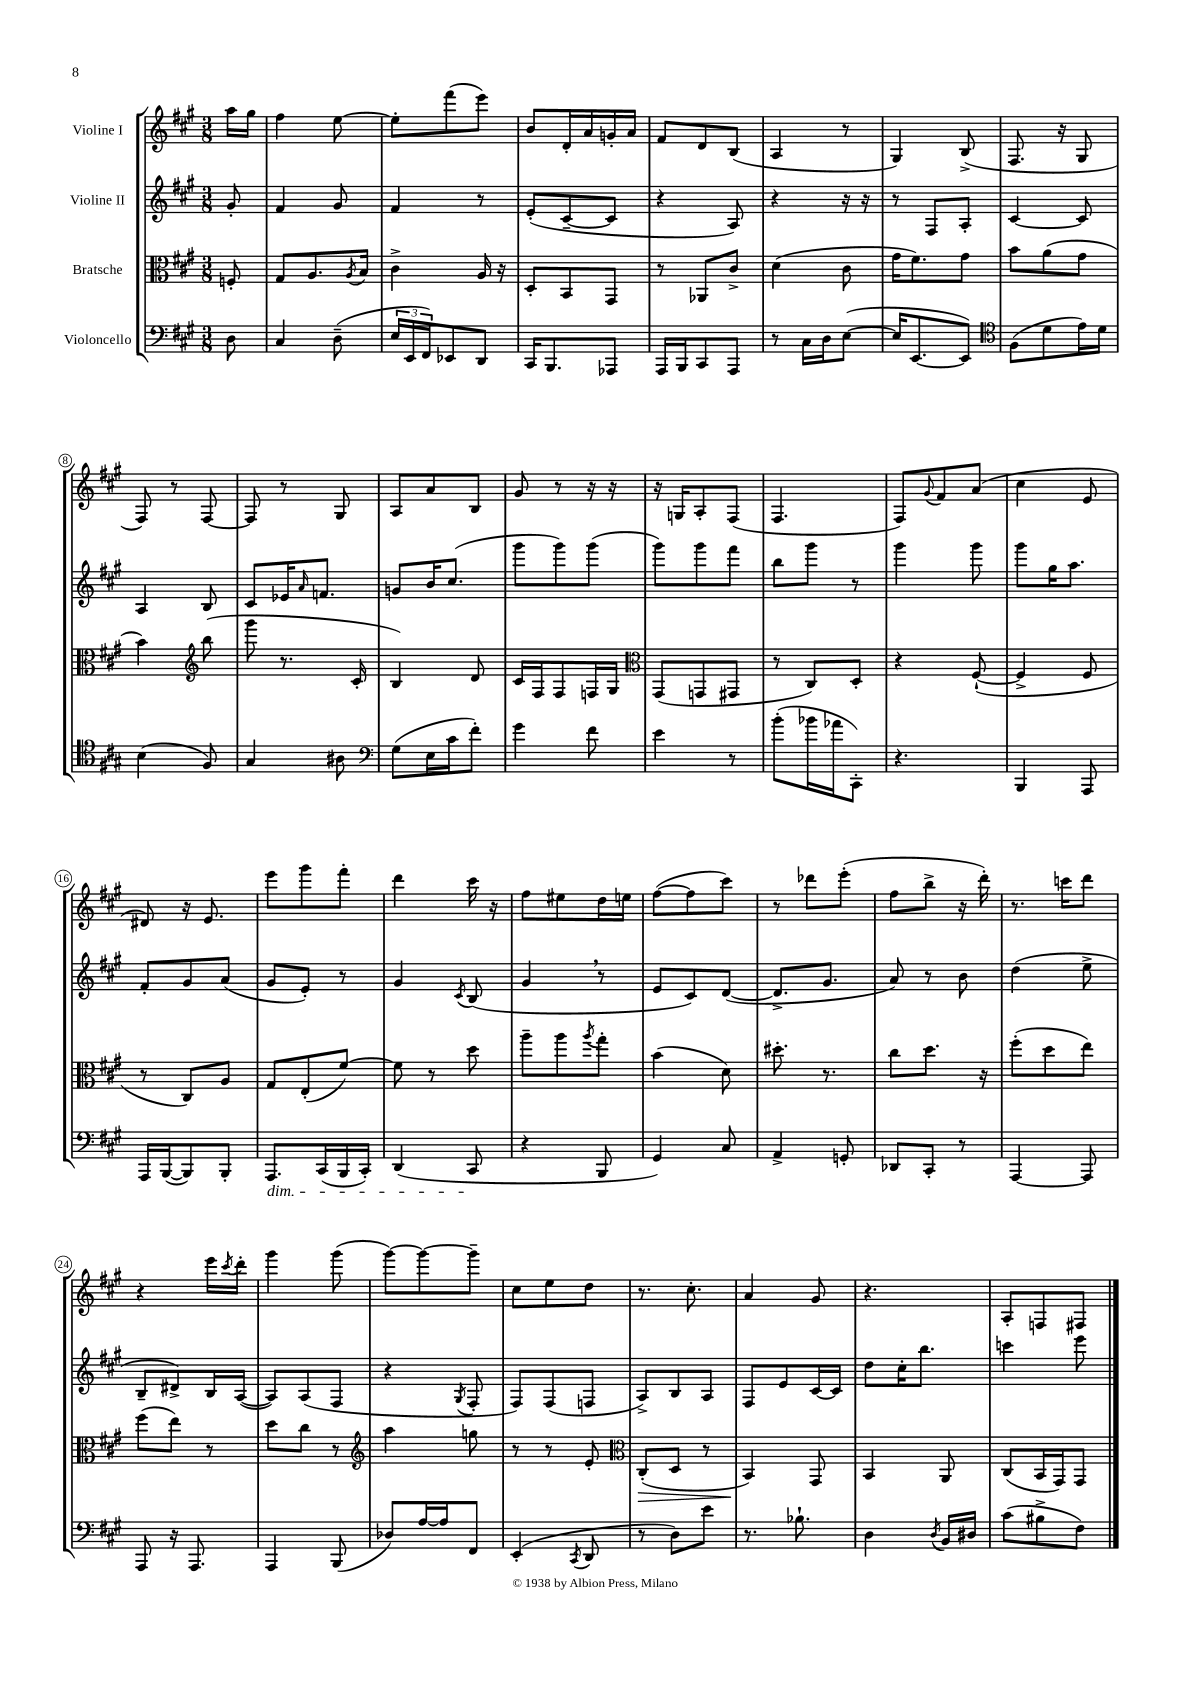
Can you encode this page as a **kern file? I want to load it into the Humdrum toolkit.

**kern	**kern	**dynam	**kern	**kern
*part4	*part3	*part3	*part2	*part1
*staff4	*staff3	*staff3	*staff2	*staff1
*I"Violoncello	*I"Bratsche	*	*I"Violine II	*I"Violine I
*clefF4	*clefC3	*	*clefG2	*clefG2
*k[f#c#g#]	*k[f#c#g#]	*	*k[f#c#g#]	*k[f#c#g#]
*M3/8	*M3/8	*	*M3/8	*M3/8
=	=	=	=	=
8D\	8Fn'/	.	8g#'/	16aa\LL
.	.	.	.	16gg#\JJ
=1	=1	=1	=1	=1
4C#/	8G#/L	.	4f#/	4ff#\
.	8.A/	.	.	.
(8D~\	.	.	8g#/	[8ee\
.	8qA/	.	.	.
.	16B/Jk	.	.	.
=2	=2	=2	=2	=2
24E/LL	4c#^\	.	4f#/	8ee'\L]
24EE/	.	.	.	.
24FF#/J)	.	.	.	.
8EE-X/	.	.	.	(8fff#\
8DD/J	16A/	.	8r	8eee\J)
.	16r	.	.	.
=3	=3	=3	=3	=3
16CC#/KL	8D'/L	.	(8e'/L	8b/L
8.BBB/	.	.	.	.
.	8BB/	.	[8c#~/	16d'/L
.	.	.	.	16a/
8AAA-X/J	8GG#/J	.	8c#/J]	16gn'/
.	.	.	.	16a/JJ
=4	=4	=4	=4	=4
16AAA/LL	8r	.	4r	8f#/L
16BBB/J	.	.	.	.
8CC#/	8AA-X/L	.	.	8d/
8AAA/J	8c#^/J	.	8A/)	(8B/J
=5	=5	=5	=5	=5
8r	(4d\	.	4r	4A/
16C#\LL	.	.	.	.
16D\J	.	.	.	.
([8E\J	8c#\	.	16r	8r
.	.	.	16r	.
=6	=6	=6	=6	=6
16E/KL]	16g#\KL	.	8r	4G#/)
[8.EE/	8.f#\)	.	.	.
.	.	.	8F#/L	.
8EE/J])	8g#\J	.	8A'/J	(8B^/
=7	=7	=7	=7	=7
*clefC4	*	*	*	*
(8F#\L	8b\L	.	[4c#/	8.F#/
8d\	(8a\	.	.	.
.	.	.	.	16r
16e\L)	8g#\J	.	8c#/]	8G#/
16d\JJ	.	.	.	.
!!LO:LB:g=z
=8	=8	=8	=8	=8
(4B\	4b\)	.	4A/	8F#/)
.	.	.	.	8r
*	*clefG2	*	*	*
8F#/)	(8bb\	.	8B/	[8F#/
=9	=9	=9	=9	=9
4G#/	8ggg#\	.	8c#/L	8F#/]
.	8.r	.	16e-X/K	8r
.	.	.	16qqa/	.
.	.	.	8.fn/J	.
8A#X\	.	.	.	8G#/
.	16c#'/	.	.	.
=10	=10	=10	=10	=10
*clefF4	*	*	*	*
(8G#\L	4B/)	.	8gn/L	8A/L
16E\L	.	.	16b/K	8a/
16c#\J	.	.	(8.cc#/J	.
8f#'\J)	8d/	.	.	8B/J
=11	=11	=11	=11	=11
4g#\	16c#/LL	.	8ggg#\L	8g#/
.	16F#/J	.	.	.
.	8F#/	.	8ggg#\)	8r
8f#\	16Fn/L	.	(8ggg#\J	16r
.	16G#/JJ	.	.	16r
=12	=12	=12	=12	=12
*	*clefC3	*	*	*
4e\	(8GG#/L	.	8ggg#\L)	16r
.	.	.	.	16Gn/KL
.	8GGn/	.	8ggg#\	8A'/
8r	8GG#X/J	.	8fff#\J	(8F#/J
=13	=13	=13	=13	=13
(8b'\L	8r	.	8bb\L	4.F#/
16b-X\L	8C#/L)	.	8ggg#\J	.
16a-X\J	.	.	.	.
8CC#'\J)	8D'/J	.	8r	.
=14	=14	=14	=14	=14
4.r	4r	.	4ggg#\	8F#/L)
.	.	.	.	8qqg#/
.	.	.	.	8f#/
.	([8F#`/	.	8ggg#\	(8a/J
=15	=15	=15	=15	=15
4BBB/	4F#^/]	.	8ggg#\L	4cc#\
.	.	.	16gg#\K	.
.	.	.	8.aa\J	.
8AAA/	8F#/	.	.	8e/
!!LO:LB:g=z
=16	=16	=16	=16	=16
16AAA/LL	8r	.	8f#'/L	8d#X/)
([16BBB/J	.	.	.	.
8BBB/])	8C#/L)	.	8g#/	16r
.	.	.	.	8.e/
8BBB'/J	8A/J	.	(8a/J	.
=17	=17	=17	=17	=17
!LO:TX:b:i:t=dim.	!	!	!	!
8.AAA/L	8G#/L	.	8g#/L	8eee\L
.	(8E'/	.	8e'/J)	8ggg#\
(16CC#/L	.	.	.	.
16BBB/	[8f#/J)	.	8r	8fff#'\J
16CC#'/JJ)	.	.	.	.
=18	=18	=18	=18	=18
(4DD/	8f#\]	.	4g#/	4ddd\
.	8r	.	.	.
.	.	.	8qc#/	.
8CC#/	8dd\	.	(8B/	16ccc#\
.	.	.	.	16r
=19	=19	=19	=19	=19
4r	8aa~\L	.	4g#,/	8ff#\L
.	8aa\	.	.	8ee#X\
.	8qaa/	.	.	.
8BBB/	8gg#'\J	.	8r	16dd\L
.	.	.	.	16een\JJ
=20	=20	=20	=20	=20
4GG#/)	(4b\	.	8e/L	([8ff#\L
.	.	.	8c#/)	8ff#\]
8C#/	8d\)	.	([8d/J	8ccc#\J)
=21	=21	=21	=21	=21
4AA^/	8.dd#X'\	.	8.d^/L]	8r
.	.	.	.	8ddd-X\L
.	8.r	.	8.g#/J	.
8GGn'/	.	.	.	(8eee'\J
=22	=22	=22	=22	=22
8DD-X/L	8cc#\L	.	8a/)	8ff#\L
8CC#'/J	8.dd\J	.	8r	8bb^\J
8r	.	.	8b\	16r
.	16r	.	.	16ddd'\)
=23	=23	=23	=23	=23
[4AAA/	(8ff#'\L	.	(4dd\	8.r
.	8dd\	.	.	.
.	.	.	.	16cccn\KL
8AAA/]	8ee\J)	.	8ee^\	8ddd\J
!!LO:LB:g=z
=24	=24	=24	=24	=24
8AAA/	(8ff#\L	.	8B~/L	4r
16r	8ee\J)	.	8d#X^/)	.
8.AAA/	.	.	.	.
.	8r	.	16B/L	16eee\LL
.	.	.	.	8qccc#/
.	.	.	([16A/JJ	16ddd'\JJ
=25	=25	=25	=25	=25
4AAA/	8dd\L	.	8A/L])	4ggg#\
.	8cc#\J	.	(8A/	.
(8BBB/	8r	.	8F#/J	(8ggg#\
=26	=26	=26	=26	=26
*	*clefG2	*	*	*
8D-X/L)	4aa\	.	4r	[8ggg#\L)
[16A/L	.	.	.	8ggg#\_
16A/J]	.	.	.	.
.	.	.	8qG#/	.
8FF#/J	8ggn\	.	8F#'/	8ggg#~\J]
=27	=27	=27	=27	=27
(4EE'/	8r	.	8F#/L)	8cc#\L
.	8r	.	(8F#/	8ee\
8qCC#/	.	.	.	.
8DD/	8e'/	.	8Fn/J	8dd\J
=28	=28	=28	=28	=28
*	*clefC3	*	*	*
!	!	!LO:HP:b	!	!
8r	(8C#'/L	>	8A^/L)	8.r
8D\L)	8D/J	.	8B/	.
.	.	.	.	8.cc#'\
8e\J	8r	.	8A/J	.
=29	=29	=29	=29	=29
8.r	4BB/)	.	8F#/L	4a/
.	.	.	8e/	.
8.B-X`\	.	.	.	.
.	8GG#/	]	[16c#/L	8g#/
.	.	.	16c#/JJ]	.
=30	=30	=30	=30	=30
4D\	4BB/	.	8dd\L	4.r
.	.	.	16cc#'\K	.
.	.	.	8.bb\J	.
8qD/	.	.	.	.
16BB/LL	8AA/	.	.	.
16D#X/JJ	.	.	.	.
=31	=31	=31	=31	=31
(8c#\L	(8C#/L	.	4cccn\	8A'/L
8B#X^\	16BB/L	.	.	8Fn/
.	16GG#/J)	.	.	.
8F#\J)	8GG#/J	.	8eee\	8F#X/J
==	==	==	==	==
*-	*-	*-	*-	*-
